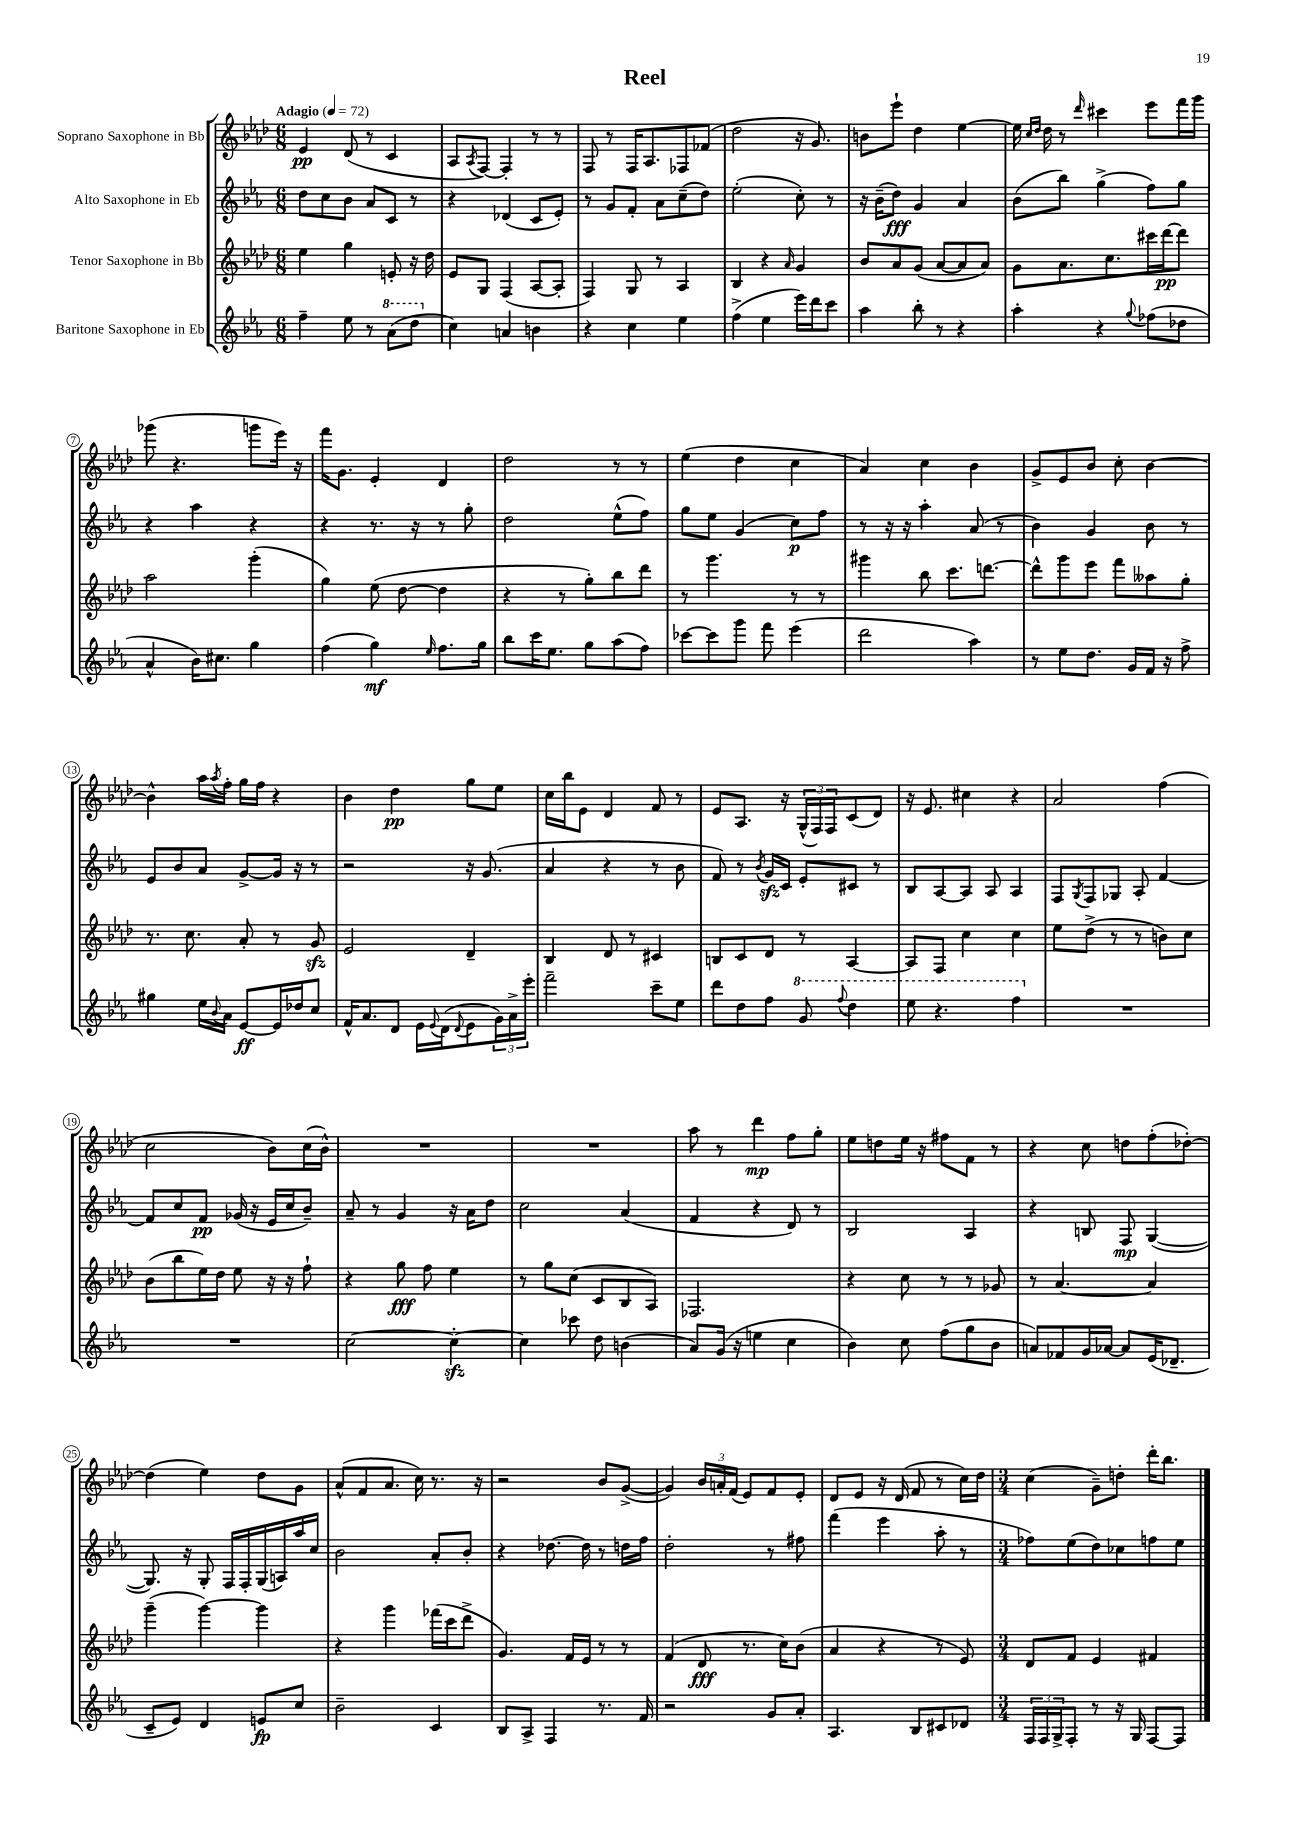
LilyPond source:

\header { title = "Reel" }
<<
\new StaffGroup <<
\new Staff = "s0" \with { instrumentName = "Soprano Saxophone in Bb" } {
    \clef treble \key aes \major \numericTimeSignature \time 6/8 \tempo "Adagio" 4 = 72
    ees'4\pp des'8( r8 c'4 |
    aes8 \acciaccatura { aes8 } f8~) f4-. r8 r8 |
    f8 r8 f16 aes8. fes8 fes'8( |
    des''2 r16 g'8.) |
    b'8 ees'''8-! des''4 ees''4~ |
    ees''16 \grace { c''16 des''16 } des''16 r8 \grace { des'''16 } cis'''4 ees'''8 f'''16 g'''16 |
    ges'''8( r4. g'''8 ees'''16) r16 |
    f'''16 g'8. ees'4-. des'4 |
    des''2 r8 r8 |
    ees''4( des''4 c''4 |
    aes'4) c''4 bes'4 |
    g'8-> ees'8 bes'8 c''8-. bes'4~ |
    bes'4-^ aes''16 \acciaccatura { aes''8 } f''16-. g''16 f''16 r4 |
    bes'4 des''4\pp g''8 ees''8 |
    c''16 bes''16 ees'8 des'4 f'8 r8 |
    ees'8 aes8. r16 \tuplet 3/2 { g16-^( f16) f16 } c'8( des'8) |
    r16 ees'8. cis''4 r4 |
    aes'2 f''4( |
    c''2 bes'8) c''16( bes'16-^) |
    R2. |
    R2. |
    aes''8 r8 des'''4\mp f''8 g''8-. |
    ees''8 d''8 ees''16 r16 fis''8 f'8 r8 |
    r4 c''8 d''8 f''8-.( des''8~-.) |
    des''4( ees''4) des''8 g'8 |
    aes'8-^( f'8 aes'8. c''16) r8. r16 |
    r2 bes'8 g'8~->( |
    g'4) \tuplet 3/2 { bes'16 a'16-. f'16( } ees'8) f'8 ees'8-. |
    des'8 ees'8 r16 des'16( f'8 r8 c''16) des''16 |
    \numericTimeSignature \time 3/4 c''4( g'8--) d''8-. des'''16-. bes''8. \bar "|." |
}
\new Staff = "s1" \with { instrumentName = "Alto Saxophone in Eb" } {
    \clef treble \key ees \major \numericTimeSignature \time 6/8
    d''8 c''8 bes'8 aes'8 c'8 r8 |
    r4 des'4( c'8 ees'8-.) |
    r8 g'8 f'8-. aes'8 c''8--( d''8) |
    ees''2-.( c''8-.) r8 |
    r16 bes'16--( d''8\fff) g'4 aes'4 |
    bes'8( bes''8) g''4->( f''8) g''8 |
    r4 aes''4 r4 |
    r4 r8. r16 r8 g''8-. |
    d''2 ees''8-^( f''8) |
    g''8 ees''8 g'4( c''8\p) f''8 |
    r8 r16 r16 aes''4-. aes'8( r8 |
    bes'4) g'4 bes'8 r8 |
    ees'8 bes'8 aes'8 g'8~-> g'16 r16 r8 |
    r2 r16 g'8.( |
    aes'4 r4 r8 bes'8 |
    f'8) r8 \acciaccatura { bes'8 } g'16\sfz c'16 ees'8-. cis'8 r8 |
    bes8 aes8~ aes8 aes8 aes4 |
    f8 \acciaccatura { g8 } f8 ges8 aes8-. f'4~ |
    f'8 c''8 f'8\pp ges'16( r16 ees'16 c''16 bes'8--) |
    aes'8-- r8 g'4 r16 aes'16 d''8 |
    c''2 aes'4( |
    f'4 r4 d'8) r8 |
    bes2 aes4 |
    r4 b8 f8\mp g4~( |
    g8.) r16 g8-. f16 f16-. g16( a16) aes''16 c''16 |
    bes'2 aes'8-. bes'8-. |
    r4 des''8.~ des''16 r8 d''16 f''16 |
    d''2-. r8 fis''8 |
    f'''4( ees'''4 aes''8-. r8 |
    \numericTimeSignature \time 3/4 fes''8) ees''8( d''8) ces''8 f''8 ees''8 \bar "|." |
}
\new Staff = "s2" \with { instrumentName = "Tenor Saxophone in Bb" } {
    \clef treble \key aes \major \numericTimeSignature \time 6/8
    ees''4 g''4 e'8-. r16 des''16 |
    ees'8 g8 f4( aes8~ aes8-. |
    f4) g8 r8 aes4 |
    bes4 r4 \grace { aes'16 } g'4 |
    bes'8 aes'8 g'8( aes'8~ aes'8 aes'8) |
    g'8 aes'8. c''8. cis'''16 des'''16~\pp des'''8 |
    aes''2 g'''4-.( |
    g''4) ees''8( des''8~ des''4 |
    r4 r8 g''8-.) bes''8 des'''8 |
    r8 g'''4. r8 r8 |
    gis'''4 bes''8 c'''8. d'''8.~ |
    d'''8-^ g'''8 ees'''8 f'''8 aeses''8 g''8-. |
    r8. c''8. aes'8-. r8 g'8\sfz |
    ees'2 des'4-- |
    bes4 des'8 r8 cis'4 |
    b8 c'8 des'8 r8 aes4~ |
    aes8 f8 c''4 c''4 |
    ees''8 des''8->( r8 r8 b'8) c''8 |
    bes'8( bes''8 ees''16) des''16 ees''8 r16 r16 f''8-! |
    r4 g''8\fff f''8 ees''4 |
    r8 g''8 c''8( c'8 bes8 aes8) |
    fes2. |
    r4 c''8 r8 r8 ges'8 |
    r8 aes'4.~ aes'4 |
    g'''4--( g'''4~) g'''4 |
    r4 g'''4 fes'''16( c'''16 des'''8-> |
    g'4.) f'16 ees'16 r8 r8 |
    f'4( des'8\fff r8. c''16) bes'8( |
    aes'4 r4 r8 ees'8) |
    \numericTimeSignature \time 3/4 des'8 f'8 ees'4 fis'4 \bar "|." |
}
\new Staff = "s3" \with { instrumentName = "Baritone Saxophone in Eb" } {
    \clef treble \key ees \major \numericTimeSignature \time 6/8
    f''4-- ees''8 r8 \ottava #1 aes''8( d'''8 \ottava #0 |
    c''4) a'4 b'4 |
    r4 c''4 ees''4 |
    f''4->( ees''4 ees'''16) d'''16 c'''8 |
    aes''4 bes''8-. r8 r4 |
    aes''4-. r4 \appoggiatura { g''8 } fes''8( des''8 |
    aes'4-^ bes'16) cis''8. g''4 |
    f''4( g''4\mf) \grace { ees''16 } f''8. g''16 |
    bes''8 c'''16 ees''8. g''8 aes''8( f''8) |
    ces'''8~ ces'''8 g'''8 f'''8 ees'''4( |
    d'''2 aes''4) |
    r8 ees''8 d''8. g'16 f'16 r16 f''8-> |
    gis''4 ees''16 \appoggiatura { bes'8 } aes'16 ees'8~\ff ees'16 des''16 c''8 |
    f'16-^ aes'8. d'8 ees'16 \appoggiatura { ees'8 } d'16( \appoggiatura { d'8 } ees'8 \tuplet 3/2 { g'16) aes'16-> ees'''16-. } |
    f'''2-- c'''8-- ees''8 |
    d'''8 d''8 f''8 \ottava #1 g''8 \appoggiatura { f'''8 } d'''4 |
    ees'''8 r4. f'''4 \ottava #0 |
    R2. |
    R2. |
    c''2~ c''4~-.\sfz |
    c''4 ces'''8 d''8 b'4( |
    aes'8) g'16( r16 e''4 c''4 |
    bes'4) c''8 f''8( g''8 bes'8 |
    a'8) fes'8 g'16 aes'16~ aes'8 ees'16( des'8.-- |
    c'8-- ees'8) d'4 e'8\fp c''8 |
    bes'2-- c'4 |
    bes8 aes8-> f4 r8. f'16 |
    r2 g'8 aes'8-. |
    aes4. bes8 cis'8 des'8 |
    \numericTimeSignature \time 3/4 \tuplet 3/2 { f16 f16 g16-> } f8-. r8 r16 g16 f8~ f8 \bar "|." |
}
>>
>>
\layout { \context { \Score \override BarNumber.stencil = #(make-stencil-circler 0.1 0.3 ly:text-interface::print) } }
